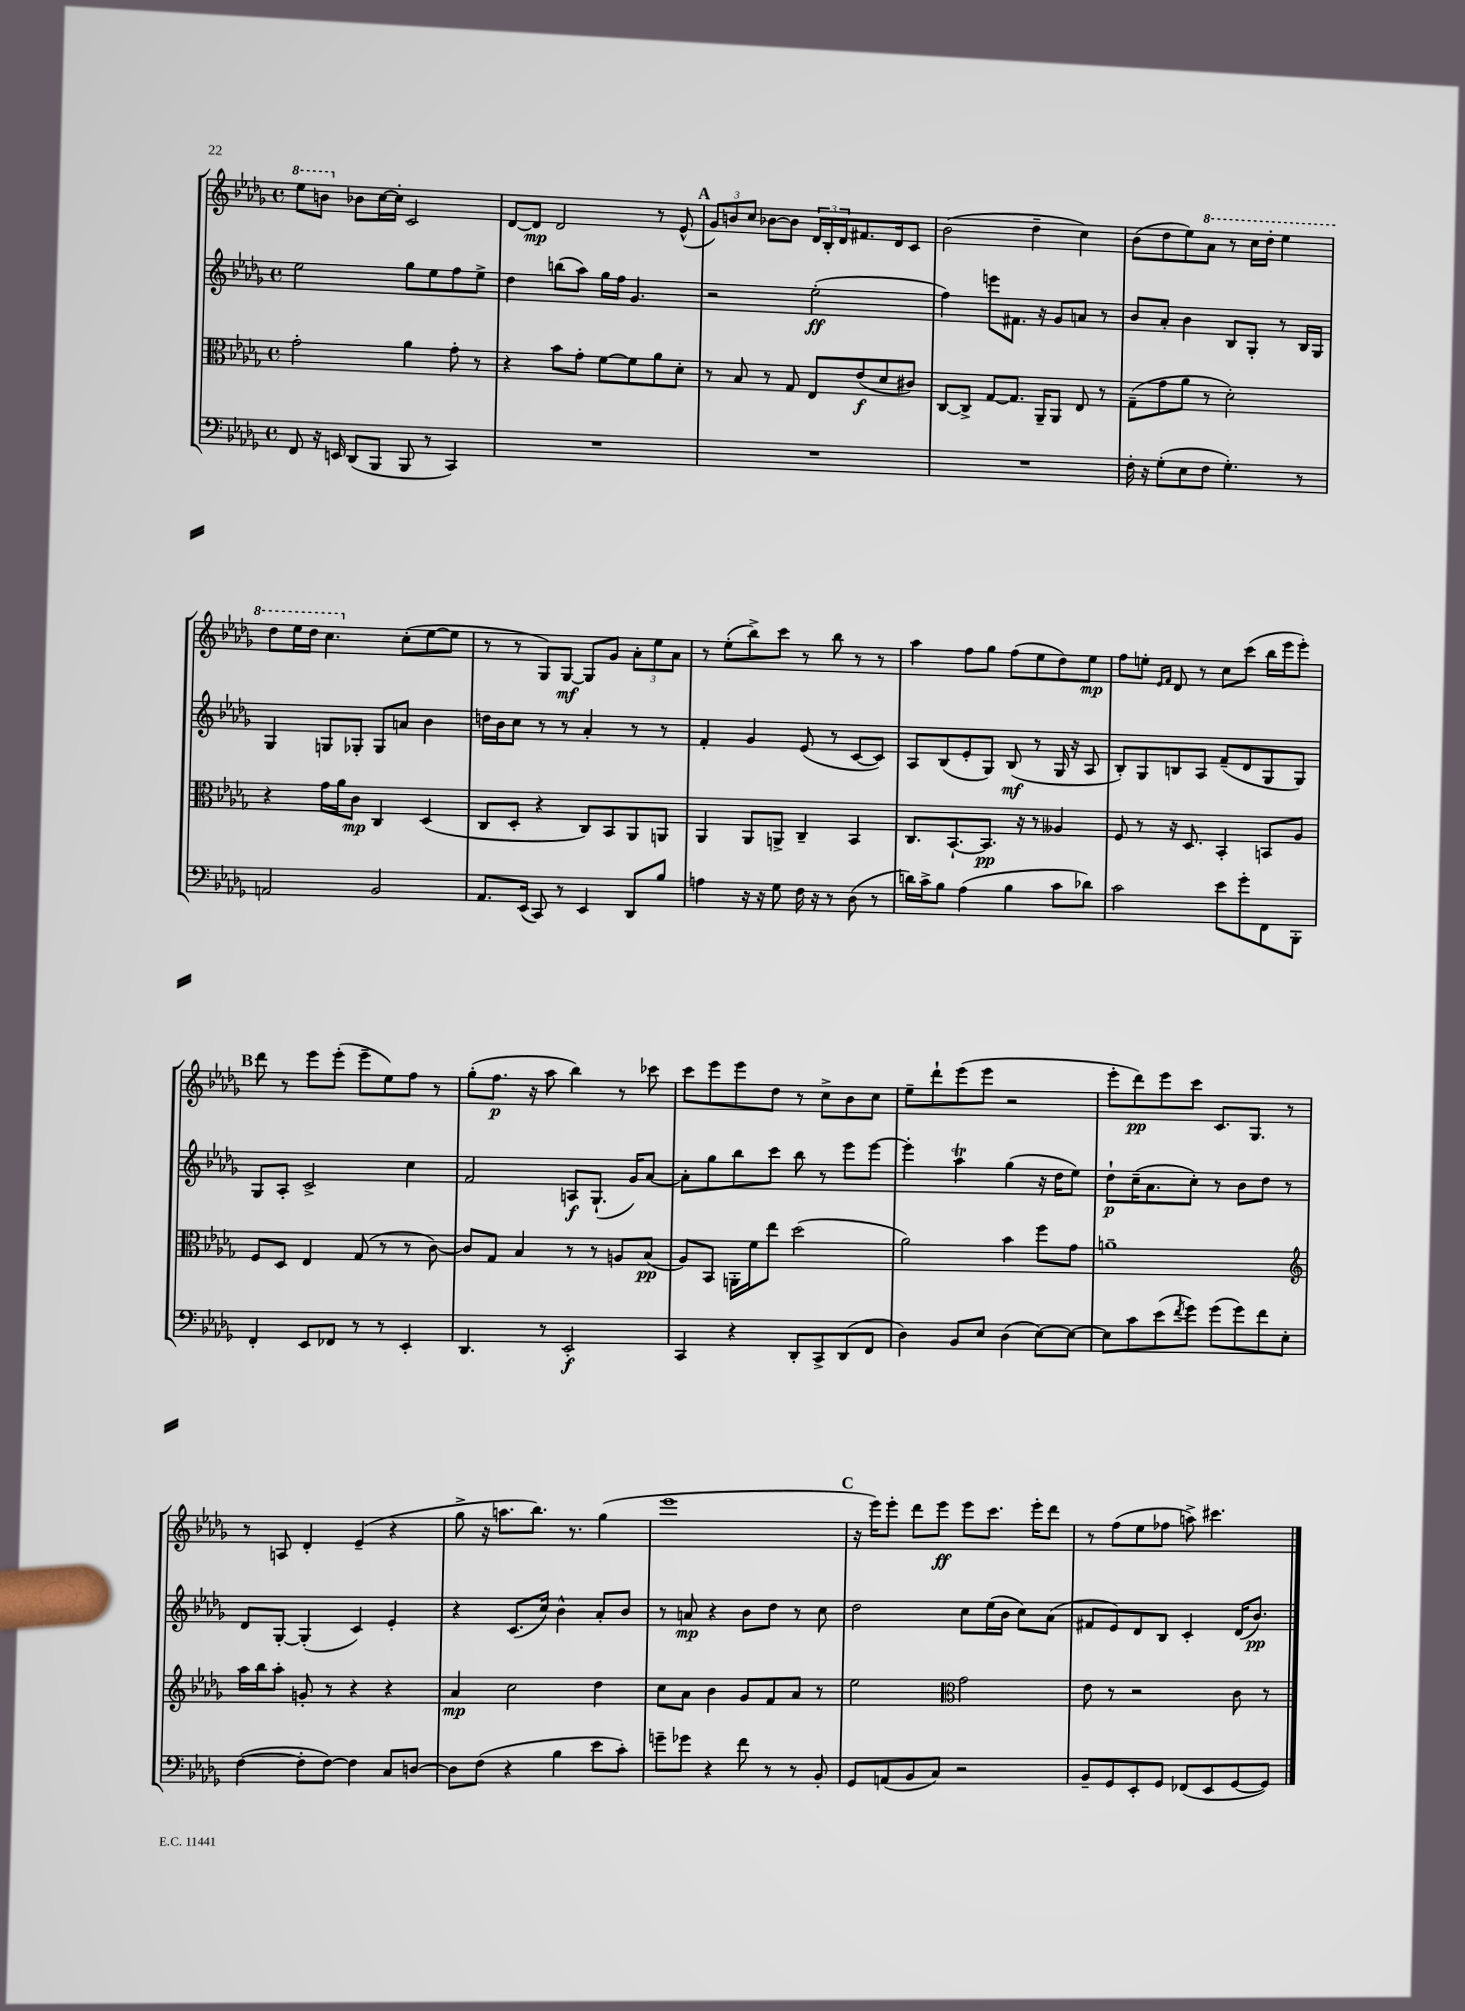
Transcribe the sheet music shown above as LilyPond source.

<<
\new StaffGroup <<
\new Staff = "s0" {
    \clef treble \key des \major \defaultTimeSignature \time 4/4
    \ottava #1 ees'''8 b''8 \ottava #0 bes'!8 c''16~ c''16-. c'2 |
    des'8~ des'8\mp des'2 r8 ees'8-^( |
    \mark \markup { \bold "A" } \tuplet 3/2 { ges'8) b'8 c''8 } bes'8~ bes'8 \tuplet 3/2 { des'16 bes16-. des'16 } fis'8. des'16 c'8 |
    bes'2( des''4-- c''4) |
    bes'8( des''8 ees''8) \ottava #1 aes''8 r8 c'''16 des'''16-. ees'''4 |
    des'''8 ees'''16 des'''16 c'''4. \ottava #0 c''8-.( ees''8~ ees''8 |
    r8 r8 ges8) ges8~\mf ges8 ges'8 \tuplet 3/2 { aes'8-. ees''8 aes'8 } |
    r8 ees''8-.( bes''8->) c'''8 r8 bes''8 r8 r8 |
    aes''4 f''8 ges''8 f''8( ees''8 des''8) ees''8\mp |
    f''8 e''8-. \grace { ees'16 f'16 } des'8 r8 c''8 c'''8( bes''16 ees'''16 ees'''8-.) |
    \mark \markup { \bold "B" } des'''8 r8 ees'''8 ees'''8-.( ees'''8-- ees''8) f''8 r8 |
    ges''8-.( f''8.\p r16 aes''8 bes''4) r8 ces'''8 |
    c'''8 ees'''8 ees'''8 des''8 r8 c''8-> bes'8 c''8 |
    ees''8-- des'''8-! ees'''8( ees'''8 r2 |
    ees'''8-. des'''8\pp) ees'''8 c'''8 c'8. ges8. r8 |
    r8 a8 des'4-. ees'4--( r4 |
    ges''8-> r16 a''8. bes''8.) r8. ges''4( |
    ees'''1 |
    \mark \markup { \bold "C" } r16 ees'''16) ees'''8-. des'''8 ees'''8\ff ees'''8 c'''8. ees'''16-. des'''8 |
    r8 f''8( ees''8 fes''8 a''8->) cis'''4. \bar "|." |
}
\new Staff = "s1" {
    \clef treble \key des \major \defaultTimeSignature \time 4/4
    ees''2 ges''8 ees''8 f''8 ees''8-> |
    des''4 b''8( aes''8) ges''16 f''16 ges'4. |
    \mark \markup { \bold "A" } r2 ees''2-.\ff( |
    f''4) e'''8 fis'8. r16 ges'8 a'8 r8 |
    bes'8 aes'8-. bes'4 bes8 ges8-. r8 bes16 ges16 |
    ges4 g8 ges8-. ges8 a'8 bes'4 |
    d''16 bes'16 c''8 r8 r8 aes'4-. r8 r8 |
    f'4-. ges'4 ees'8( r8 c'8~ c'8) |
    aes8 bes8( ees'8-. ges8) bes8\mf( r8 ges16 r16 aes8 |
    bes8-.) ges8 b8 aes8 f'8--( des'8 ges8 ges8) |
    \mark \markup { \bold "B" } ges8 aes8-. c'2-> c''4 |
    f'2 a8\f ges8.-!( ges'16) aes'8~ |
    aes'8-. ges''8 bes''8 c'''8 bes''8 r8 ees'''8 ees'''8~ |
    ees'''4-. aes''4\trill ges''4( r16 des''16 ees''8) |
    des''8-!\p c''16--( aes'8. c''8-.) r8 bes'8 des''8 r8 |
    des'8 ges8~-. ges4-.( c'4) ees'4-. |
    r4 c'8.( c''16) bes'4-^ aes'8-. bes'8 |
    r8 a'8\mp r4 bes'8 des''8 r8 c''8 |
    \mark \markup { \bold "C" } des''2 c''8 ees''16( bes'16 c''8) aes'8( |
    fis'8 ees'8) des'8 bes8 c'4-. des'16( bes'8.\pp) \bar "|." |
}
\new Staff = "s2" {
    \clef alto \key des \major \defaultTimeSignature \time 4/4
    ges'2-. aes'4 ges'8-. r8 |
    r4 bes'8 ges'8-. f'8~ f'8 aes'8 des'8-. |
    \mark \markup { \bold "A" } r8 bes8 r8 ges8 ees8 ees'8\f( des'8 cis'8) |
    c8~ c8-> ges8~ ges8. aes,16-- aes,8 ees8 r8 |
    ges8--( ges'8 aes'8 r8 des'2-.) |
    r4 ges'16 aes'16 c'8\mp c4 des4( |
    c8 des8-. r4 c8) bes,8 aes,8 a,8 |
    aes,4 aes,8 a,8-> c4-- bes,4 |
    c8. bes,8.~-! bes,8.\pp r16 r8 aeses4 |
    f8 r8 r16 des8. bes,4-. b,8 aes8 |
    \mark \markup { \bold "B" } f8 des8 ees4 ges8( r8 r8 c'8~) |
    c'8 ges8 bes4 r8 r8 a8 bes8\pp( |
    aes8) bes,8 a,16-. f'16 ees''8 des''2( |
    aes'2) bes'4 f''8 ges'8 |
    a'1-- |
    \clef treble aes''16 bes''16 aes''8-. g'8-. r8 r4 r4 |
    aes'4\mp c''2 des''4 |
    c''8 aes'8 bes'4 ges'8 f'8 aes'8 r8 |
    \mark \markup { \bold "C" } ees''2 \clef alto ges'2 |
    ees'8 r8 r2 c'8 r8 \bar "|." |
}
\new Staff = "s3" {
    \clef bass \key des \major \defaultTimeSignature \time 4/4
    f,8 r16 e,16 des,8( bes,,8 bes,,8 r8 c,4) |
    R1 |
    \mark \markup { \bold "A" } R1 |
    R1 |
    f16-. r16 ges8-.( ees8 f8 ges4.-.) r8 |
    a,2 bes,2 |
    aes,8. ees,16( c,8) r8 ees,4 des,8 bes8 |
    a4 r16 r16 ges8 f16 r16 r8 des8( r8 |
    d'16) c'16-> bes8 aes4( bes4 c'8 des'8) |
    c'2 ees'8 ges'8-. f,8 bes,,8-. |
    \mark \markup { \bold "B" } f,4-. ees,8 fes,8 r8 r8 ees,4-. |
    des,4. r8 ees,2-.\f |
    c,4 r4 des,8-. c,8-> des,8( f,8 |
    des4) bes,8 ees8 des4( ees8~) ees8~ |
    ees8 c'8 ees'8( \acciaccatura { f'8 } ges'8) ges'8( ges'8) f'8 ees8-. |
    f4~( f8-. f8~) f4 c8 d8~ |
    d8 f8( r4 bes4 ees'8 c'8-.) |
    g'8-- ges'8 r4 f'8 r8 r8 bes,8-. |
    \mark \markup { \bold "C" } ges,8 a,8( bes,8 c8) r2 |
    bes,8-- ges,8 ees,8-. ges,8 fes,8( ees,8 ges,8~ ges,8) \bar "|." |
}
>>
>>
\layout { \context { \Score \remove "Bar_number_engraver" } }
